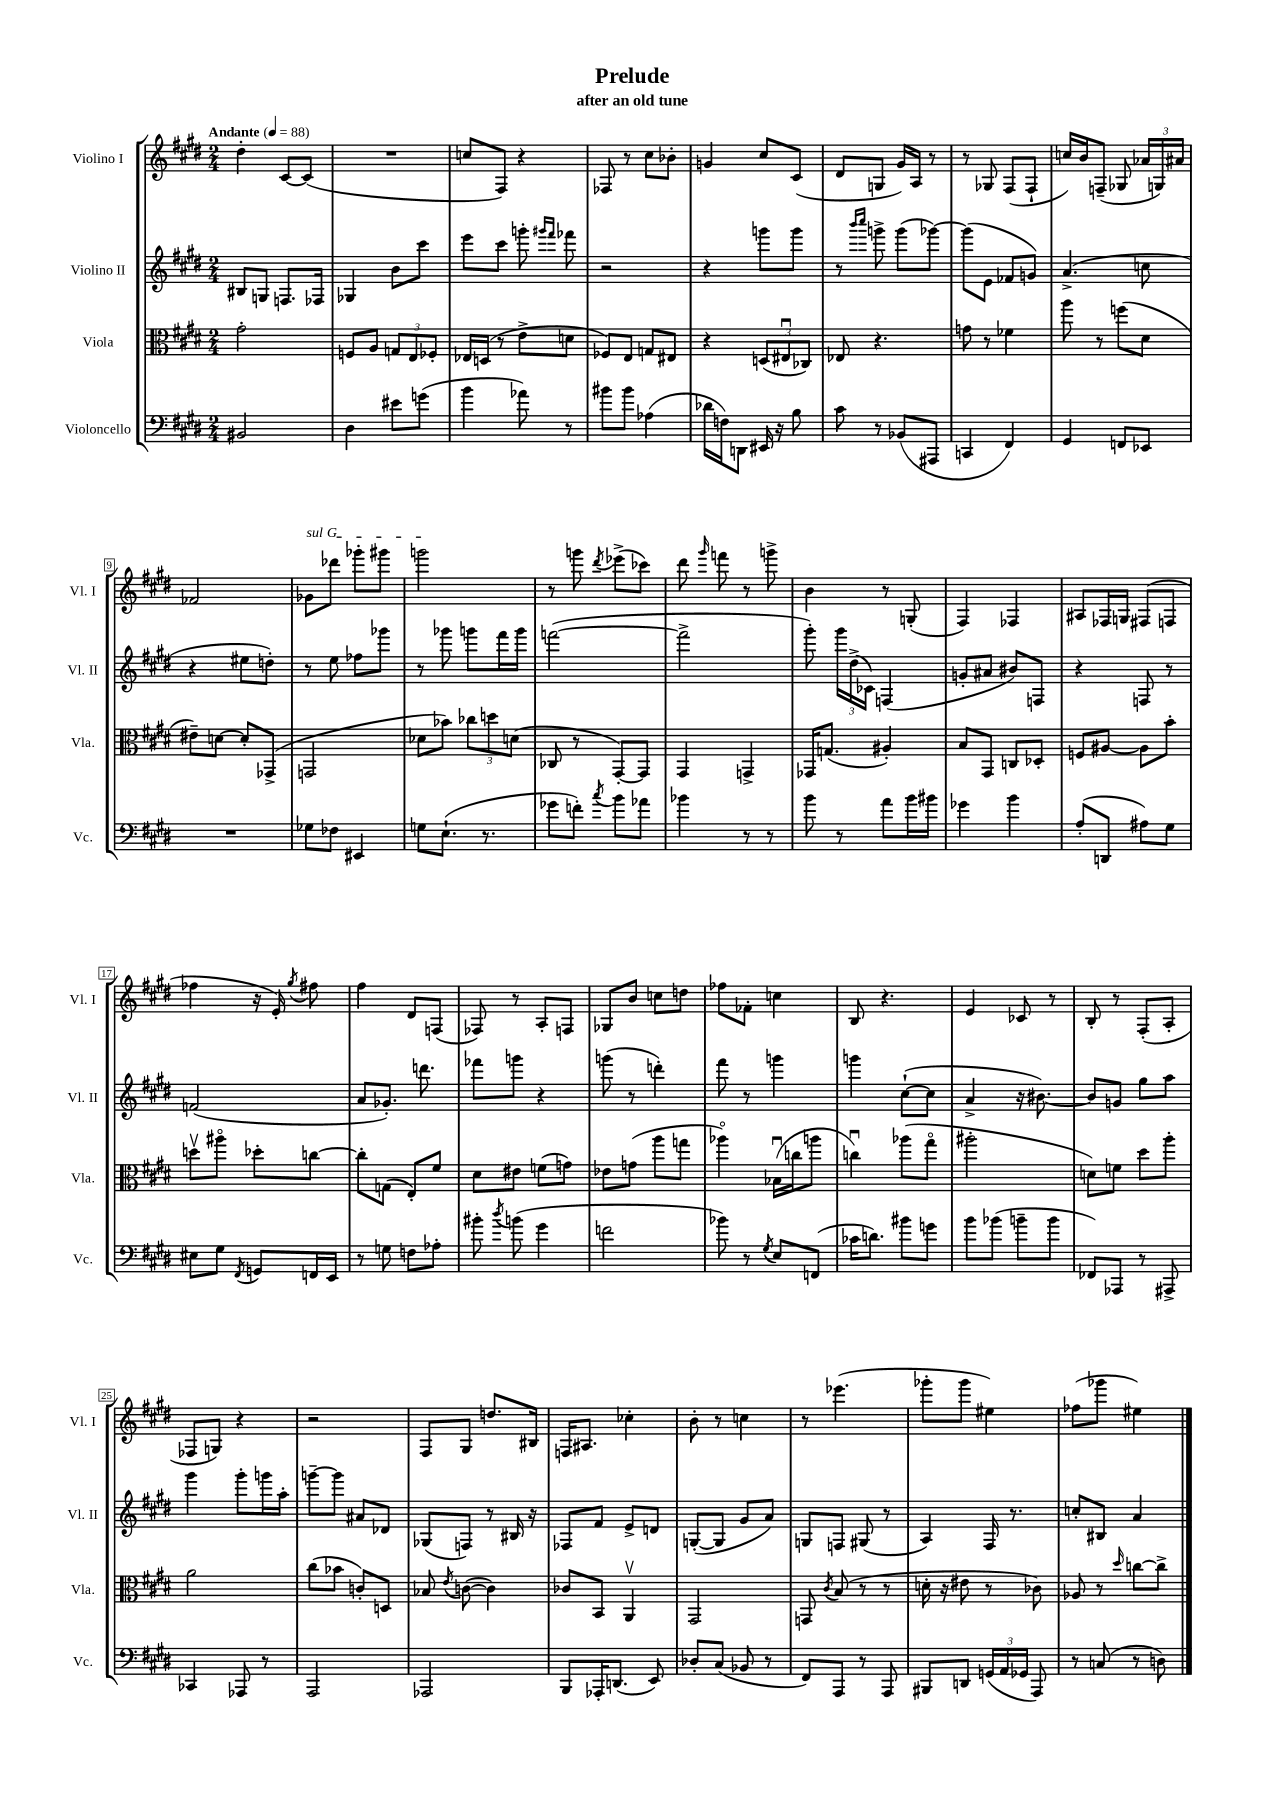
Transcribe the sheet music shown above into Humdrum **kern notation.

**kern	**kern	**kern	**kern
*staff4	*staff3	*staff2	*staff1
*clefF4	*clefC3	*clefG2	*clefG2
*k[f#c#g#d#]	*k[f#c#g#d#]	*k[f#c#g#d#]	*k[f#c#g#d#]
*M2/4	*M2/4	*M2/4	*M2/4
*MM88	*MM88	*MM88	*MM88
2BB#/	2g#'\	8B#/L	4dd#'\
.	.	8G/J	.
.	.	8.F/L	[8c#/L
.	.	.	(8c#/]J
.	.	16F-/Jk	.
=	=	=	=
4D#\	8F/L	4G-/	2r
.	8A/J	.	.
8e#\L	12G/L	8b\L	.
.	12E/	.	.
(8g\J	.	8ccc#\J	.
.	12F-'/J	.	.
=	=	=	=
4b\	16E-/LL	8eee\L	8cc/L
.	(16D/JJ	.	.
.	8r	8ccc#\J	8F#/J)
8a-\)	8e^\L	8ggg'\	4r
.	.	16qqggg#/LL	.
.	.	16qqfff#/JJ	.
8r	8d\J	8fff-\	.
=	=	=	=
8b#\L	8F-/L)	2r	8F-/
8b#\J	8E/J	.	8r
(4A-\	8G/L	.	8cc#\L
.	8E#/J	.	8b-'\J
=	=	=	=
16d-\LL	4r	4r	4g/
16F\J)	.	.	.
8DD\J	.	.	.
16EE#/	(12D/L	8ggg\L	8cc#/L
16r	.	.	.
.	12E#u/	.	.
8B\	.	8ggg\J	(8c#/J
.	12C-/J)	.	.
=	=	=	=
8c#\	8E-/	8r	8d#/L
.	.	16qqbbb/LL	.
.	.	16qqcccc#/JJ	.
8r	4.r	8ggg^\	8G/J
(8BB-/L	.	(8ggg\L	16g#/LL)
.	.	.	16A/JJ
8AAA#/J	.	[8ggg-\J)	8r
=	=	=	=
4CC/	8g\	(8ggg-\]L	8r
.	8r	8e\J	8G-/
4FF#/)	4f-\	8f-/L	(8F#/L
.	.	8g/J)	8F#`/J
=	=	=	=
4GG#/	8aa\	(4.a^/	16cc/LL)
.	.	.	16b/J
.	8r	.	(8F~/J
8FF/L	(8ff\L	.	8G-/
8EE-/J	8d#\J	8cc\	24a-/LL
.	.	.	24G/)
.	.	.	24a#/JJ
=	=	=	=
2r	8e#~\L)	4r	2f-/
.	[8d\J	.	.
.	8d'/]L	8ee#\L	.
.	(8GG-^/J	8dd'\J)	.
=	=	=	=
8G-\L	2GG/	8r	8g-\L
8F-\J	.	8ee\	8ddd-\J
4EE#/	.	8ff-\L	8ggg-'\L
.	.	8ggg-\J	8ggg#\J
=	=	=	=
8G\L	8d-\L	8r	2ggg\
(8.E`\J	8b-\J)	8ggg-\	.
.	12cc-\L	8ggg\L	.
8.r	.	.	.
.	12dd\	.	.
.	.	16fff#\L	.
.	(12d\J	.	.
.	.	16ggg\JJ	.
=	=	=	=
8g-\L	8C-/	([2fff\	8r
8f'\J)	8r	.	8ggg\
8qcc#/	.	.	8qddd#/
8b\L	[8GG#'/L)	.	(8eee-^\L
8a-\J	8GG#/]J	.	8ccc-\J)
=	=	=	=
4b-\	4GG#/	2fff^\]	8ddd#\
.	.	.	16qqggg#/
.	.	.	8fff\
8r	4GG^/	.	8r
8r	.	.	8ggg^\
=	=	=	=
8b\	16GG-/LK	8ggg#'\)	4b\
.	(8.G/J	.	.
8r	.	24ggg#\LL	.
.	.	(24dd#^\	.
.	.	24c-\JJ)	.
8a\L	4A#'/)	(4F/	8r
16b\L	.	.	(8G'/
16b#\JJ	.	.	.
=	=	=	=
4g-\	8B/L	8g'/L	4F#/)
.	8GG#/J	8a#/J	.
4b\	8C/L	8b#/L)	4F-/
.	8D-'/J	8F/J	.
=	=	=	=
(8A'/L	8F/L	4r	8A#/L
8DD/J	[8A#/J	.	16F-/L
.	.	.	16G/JJ
8A#\L)	8A#\]L	8F/	(8F#/L
8G#\J	8b'\J	8r	8F/J
=	=	=	=
8E#\L	8ddv\L	(2f/	4ff-\
8G#\J	8aa#o\J	.	.
8qFF#/	.	.	.
8GG/L	8dd-'\L	.	16r
.	.	.	16e'/)
.	.	.	8qgg#/
16FF/L	[8cc\J	.	8ff#\
16EE/JJ	.	.	.
=	=	=	=
8r	8cc'\]L	8a/L	4ff#\
8G\	(8G\J	8.g-'/J)	.
8F\L	8E'/L)	.	8d#/L
.	.	8.ddd\	.
8A-'\J	8f#/J	.	(8F/J
=	=	=	=
8b#'\	8d#\L	8fff-\L	8F-/)
8qdd#/	.	.	.
(8b\	8e#\J	8ggg\J	8r
4g#\	(8f\L	4r	8A'/L
.	8g\J)	.	8F/J
=	=	=	=
2f\	8e-\L	(8ggg\	8G-/L
.	(8g\J	8r	8b/J
.	8aa\L	4ddd'\)	8cc\L
.	8gg\J	.	8dd\J
=	=	=	=
8b-\)	4aa-o\)	8fff#\	8ff-\L
8r	.	8r	8f-'\J
8qG#/	.	.	.
8E/L	(16B-u\LL	4ggg\	4cc\
.	16cc\J	.	.
(8FF/J	8aa\J	.	.
=	=	=	=
16c-\LK	4ccu\)	4ggg\	8B/
8.d\J)	.	.	.
.	.	.	4.r
8b#\L	(8aa-\L	([8cc#`\L	.
8g\J	8gg#o\J	8cc#\]J	.
=	=	=	=
8b\L	2aa#'\	4a^/	4e/
(8b-\J	.	.	.
8b~\L	.	16r	8c-/
.	.	[8.b#\)	.
8b\J	.	.	8r
=	=	=	=
8FF-/L)	8d\L)	8b#/]L	8B'/
8AAA-/J	8f\J	8g/J	8r
8r	8dd#\L	8gg#\L	(8F#'/L
8AAA#^/	8aa'\J	8aa\J	8A'/J
=	=	=	=
4CC-/	2a\	4ggg#\	8F-/L
.	.	.	8G/J)
8AAA-/	.	8ggg#'\L	4r
8r	.	16ggg\L	.
.	.	16aa'\JJ	.
=	=	=	=
2AAA/	(8cc#\L	[8ggg~\L	2r
.	8b-\J	8ggg\]J	.
.	8c'/L)	8a#/L	.
.	8D/J	8d-/J	.
=	=	=	=
2AAA-/	8B-/	(8G-/L	8F#/L
.	8qe/	.	.
.	([8c\	8F/J)	8G#/J
.	4c\])	8r	8.dd/L
.	.	16B#/	.
.	.	16r	16B#/Jk
=	=	=	=
8BBB/L	8c-/L	8F-/L	16F/LK
.	.	.	8.A#/J
16AAA-'/K	8BB/J	8f#/J	.
(8.DD/J	.	.	.
.	4AAv/	8e^/L	4cc-'\
8EE/)	.	8d/J	.
=	=	=	=
8D-'/L	2GG#/	([8G'/L	8b'\
(8C#/J	.	8G/]J	8r
8BB-/	.	8g#/L	4cc\
8r	.	8a/J)	.
=	=	=	=
8FF#/L)	8GG/	8G/L	8r
.	8qc#/	.	.
8AAA/J	(8B/	8F/J	(4.eee-\
8r	8r	(8G#/	.
8AAA/	8r	8r	.
=	=	=	=
8BBB#/L	16d'\	4A/)	8ggg-'\L
.	16r	.	.
8DD/J	8e#\	.	8ggg-\J
(24GG/LL	8r	16F#/	4ee#\)
24AA/	.	.	.
.	.	8.r	.
24GG-/JJ	.	.	.
8AAA/)	8c-\)	.	.
=	=	=	=
8r	8A-/	8cc'/L	(8ff-\L
(8C/	8r	8B#/J	8ggg-\J
.	16qqdd#/	.	.
8r	[8cc\L	4a/	4ee#\)
8D\)	8cc^\]J	.	.
==	==	==	==
*-	*-	*-	*-
